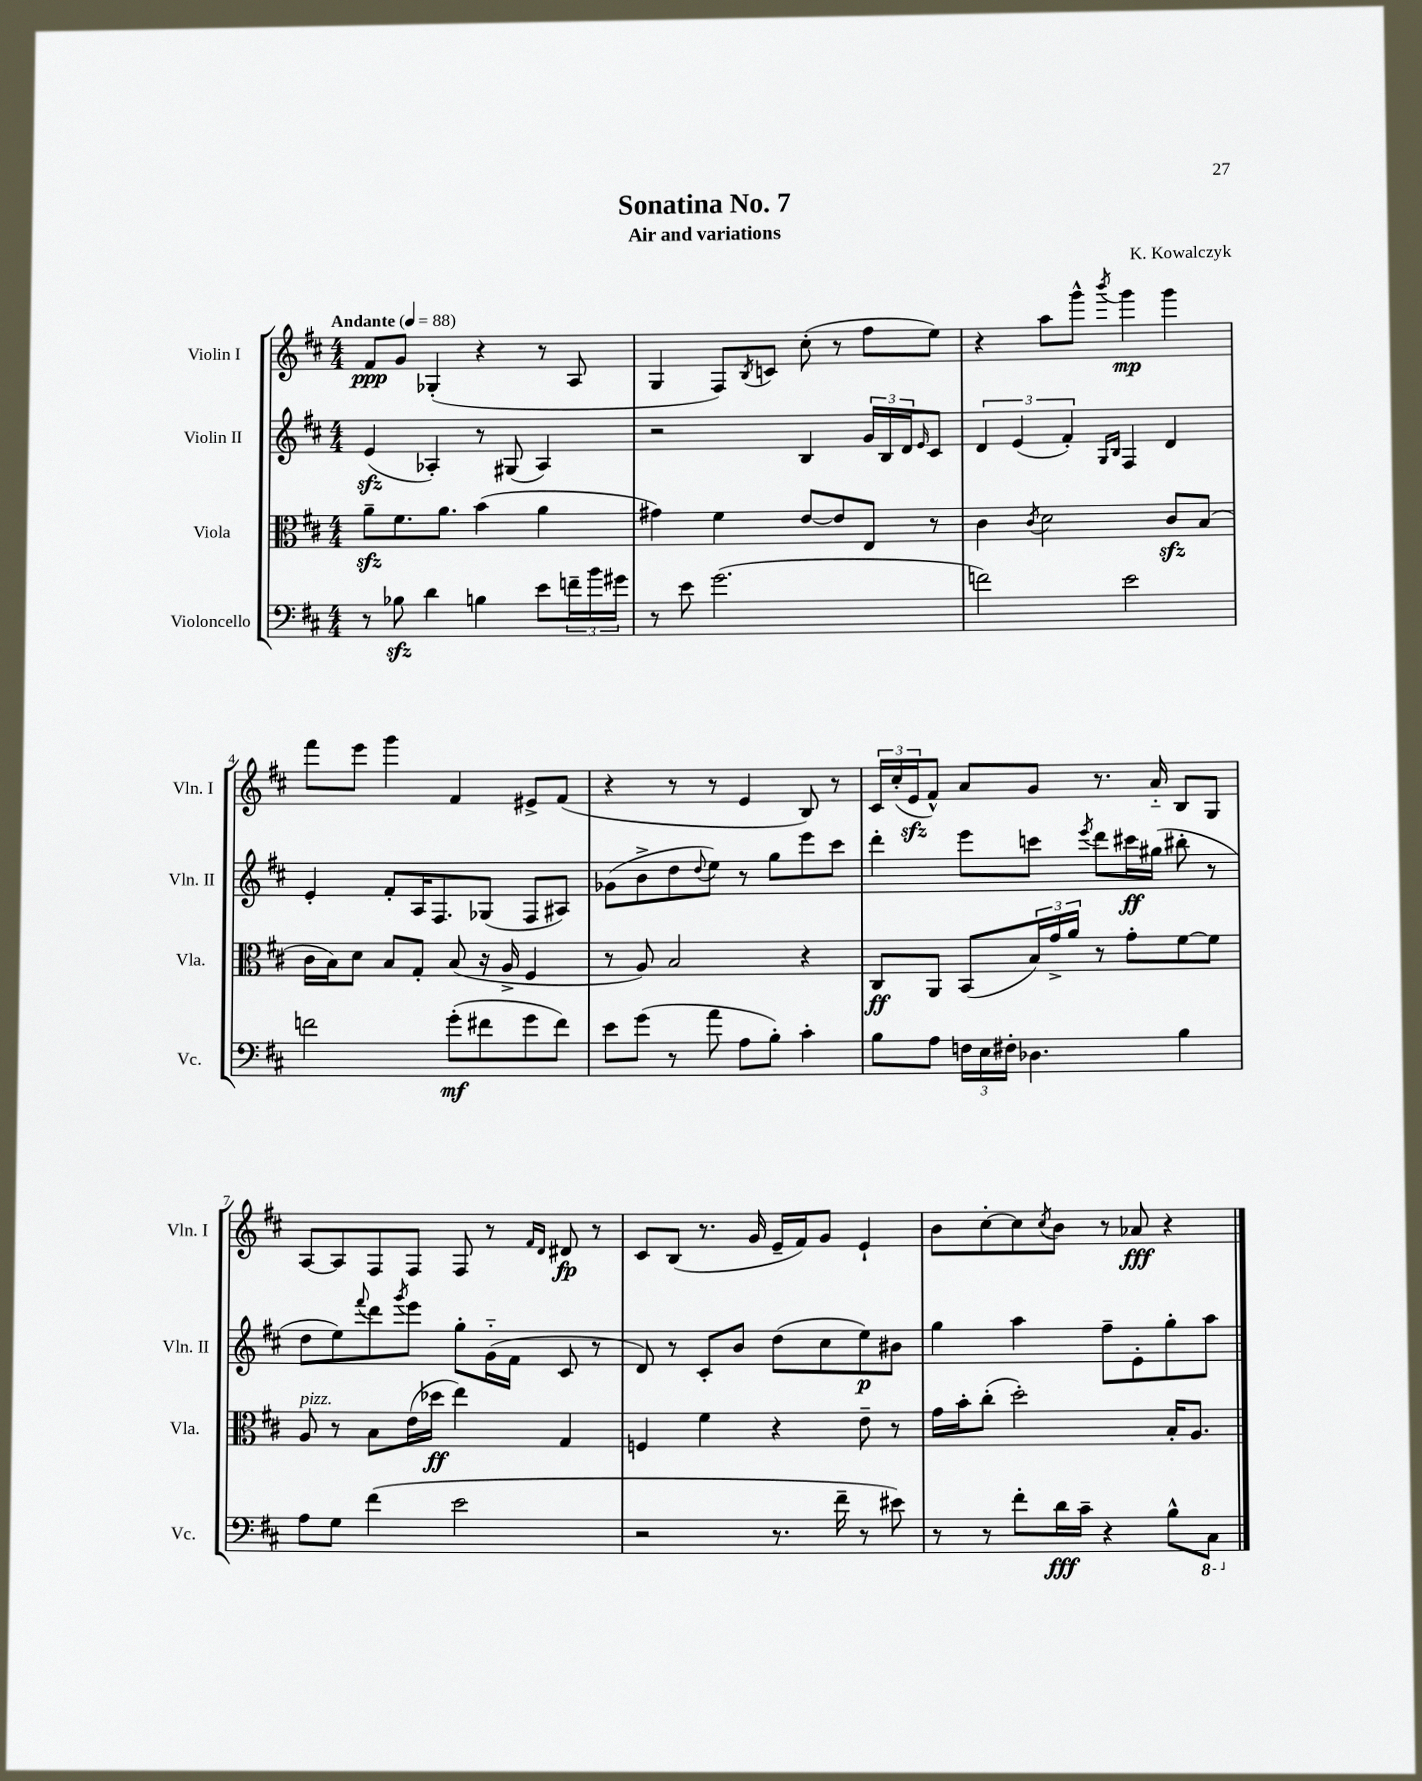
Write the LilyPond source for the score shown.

\header { title = "Sonatina No. 7" composer = "K. Kowalczyk" subtitle = "Air and variations" }
<<
\new StaffGroup <<
\new Staff = "s0" \with { instrumentName = "Violin I" shortInstrumentName = "Vln. I" } {
    \clef treble \key d \major \numericTimeSignature \time 4/4 \tempo "Andante" 4 = 88
    fis'8\ppp g'8 ges4-.( r4 r8 a8 |
    g4 fis8) \acciaccatura { b8 } c'8 cis''8-.( r8 fis''8 e''8) |
    r4 a''8 g'''8-^ \acciaccatura { b'''8 } g'''4\mp g'''4 |
    fis'''8 e'''8 g'''4 fis'4 eis'8-> fis'8( |
    r4 r8 r8 e'4 b8) r8 |
    \tuplet 3/2 { cis'16 cis''16-.( e'16\sfz } fis'8-^) a'8 g'8 r8. a'16-_ b8 g8 |
    a8~ a8 fis8 fis8 fis8 r8 \grace { fis'16 d'16 } dis'8\fp r8 |
    cis'8 b8( r8. g'16 e'16-- fis'16) g'8 e'4-! |
    b'8 cis''8~-. cis''8 \acciaccatura { cis''8 } b'8 r8 aes'8\fff r4 \bar "|." |
}
\new Staff = "s1" \with { instrumentName = "Violin II" shortInstrumentName = "Vln. II" } {
    \clef treble \key d \major \numericTimeSignature \time 4/4
    e'4\sfz( aes4-.) r8 gis8( aes4) |
    r2 b4 \tuplet 3/2 { g'16 b16 d'16 } \grace { e'16 } cis'8 |
    \tuplet 3/2 { d'4 e'4( fis'4-.) } \grace { g16 b16 } fis4 d'4 |
    e'4-. fis'8-. a16 fis8. ges8( fis8 ais8) |
    ges'8( b'8-> d''8 \appoggiatura { d''8 } e''8) r8 g''8 e'''8 cis'''8 |
    d'''4-. e'''8 c'''8 \acciaccatura { e'''8 } d'''8 cis'''16\ff gis''16( bis''8-. r8 |
    d''8 e''8) \appoggiatura { fis'''8 } d'''8 \acciaccatura { g'''8 } e'''8 g''8-. g'16-_( fis'16 cis'8 r8 |
    d'8) r8 cis'8-. b'8 d''8( cis''8 e''8\p) bis'8 |
    g''4 a''4 fis''8-- e'8-. g''8-. a''8 \bar "|." |
}
\new Staff = "s2" \with { instrumentName = "Viola" shortInstrumentName = "Vla." } {
    \clef alto \key d \major \numericTimeSignature \time 4/4
    a'8--\sfz fis'8. a'8. b'4( a'4 |
    gis'4) fis'4 e'8~ e'8 e8 r8 |
    cis'4 \acciaccatura { cis'8 } d'2 cis'8\sfz b8( |
    cis'16 b16) d'8 b8 g8-. b8( r16 a16-> fis4 |
    r8 a8) b2 r4 |
    cis8\ff a,8 b,8( \tuplet 3/2 { b16) g'16-> a'16 } r8 g'8-. fis'8~ fis'8 |
    a8^\markup { \italic "pizz." } r8 b8 e'16( des''16\ff e''4) g4 |
    f4 fis'4 r4 e'8-- r8 |
    g'16 b'16-. cis''8-.( d''2-.) b16-. a8. \bar "|." |
}
\new Staff = "s3" \with { instrumentName = "Violoncello" shortInstrumentName = "Vc." } {
    \clef bass \key d \major \numericTimeSignature \time 4/4
    r8 bes8\sfz d'4 b4 e'8 \tuplet 3/2 { f'16-- b'16 gis'16 } |
    r8 e'8 g'2.( |
    f'2) e'2 |
    f'2 g'8-.\mf( fis'8 g'8 fis'8) |
    e'8 g'8( r8 a'8 a8 b8-.) cis'4-. |
    b8 a8 \tuplet 3/2 { f16 e16 fis16-. } des4. b4 |
    a8 g8 fis'4( e'2 |
    r2 r8. fis'16-- r8 eis'8) |
    r8 r8 fis'8-. d'16\fff cis'16-- r4 b8-^ \ottava #-1 cis,8 \ottava #0 \bar "|." |
}
>>
>>
